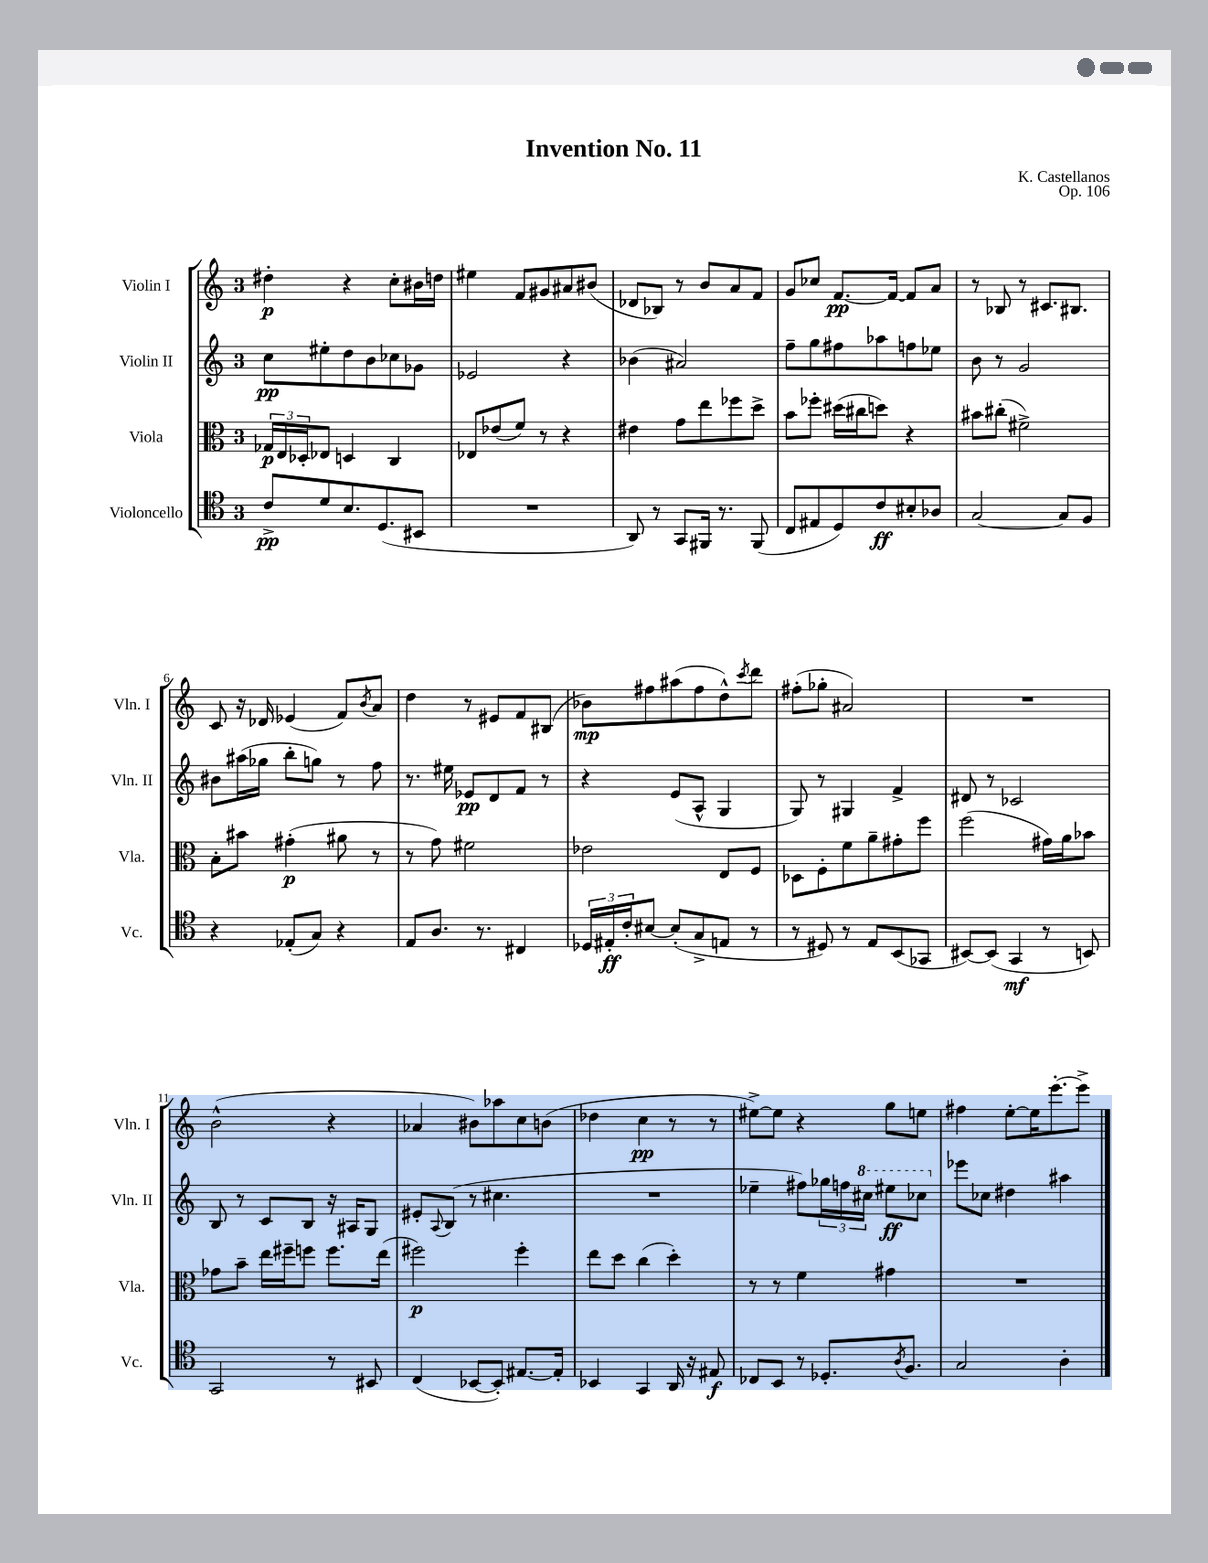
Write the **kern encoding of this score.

**kern	**dynam	**kern	**dynam	**kern	**dynam	**kern	**dynam
*part4	*part4	*part3	*part3	*part2	*part2	*part1	*part1
*staff4	*staff4	*staff3	*staff3	*staff2	*staff2	*staff1	*staff1
*I"Violoncello	*	*I"Viola	*	*I"Violin II	*	*I"Violin I	*
*I'Vc.	*	*I'Vla.	*	*I'Vln. II	*	*I'Vln. I	*
*clefC4	*	*clefC3	*	*clefG2	*	*clefG2	*
*k[]	*	*k[]	*	*k[]	*	*k[]	*
*M3/4	*	*M3/4	*	*M3/4	*	*M3/4	*
=1	=1	=1	=1	=1	=1	=1	=1
8c^/L	pp	24G-X/LL	p	8cc\L	pp	4dd#X'\	p
.	.	24E/	.	.	.	.	.
.	.	24D-X'/J	.	.	.	.	.
8d/	.	8E-X/J	.	8ee#X'\	.	.	.
8.B/	.	4Dn/	.	8dd\	.	4r	.
.	.	.	.	8b\	.	.	.
(8.D/	.	.	.	.	.	.	.
.	.	4C/	.	8cc-X\	.	8cc'\L	.
8BB#X/J	.	.	.	8g-X\J	.	16b#X\L	.
.	.	.	.	.	.	16ddn\JJ	.
=2	=2	=2	=2	=2	=2	=2	=2
2.r	.	8E-X/L	.	2e-X/	.	4ee#X\	.
.	.	(8e-X/	.	.	.	.	.
.	.	8f/J)	.	.	.	8f/L	.
.	.	8r	.	.	.	8g#X/	.
.	.	4r	.	4r	.	8a#X/	.
.	.	.	.	.	.	(8b#X/J	.
=3	=3	=3	=3	=3	=3	=3	=3
8AA/)	.	4e#X\	.	(4b-X\	.	8d-X/L	.
8r	.	.	.	.	.	8B-X/J)	.
8GG/L	.	8g\L	.	2a#X/)	.	8r	.
16FF#X/Jk	.	8ee\	.	.	.	8b/L	.
8.r	.	.	.	.	.	.	.
.	.	8ff-X\	.	.	.	8a/	.
(8FF#/	.	8dd^\J	.	.	.	8f/J	.
=4	=4	=4	=4	=4	=4	=4	=4
8C/L	.	8b\L	.	8ff~\L	.	8g/L	.
8E#X/	.	8ff-X'\J	.	8gg\	.	8cc-X/J	.
8D/)	.	(16dd#X\LL	.	8ff#X\	.	[8.f/L	pp
.	.	16cc#X\J	.	.	.	.	.
8c/	ff	8ddn\J)	.	8aa-X\	.	.	.
.	.	.	.	.	.	16f/Jk_	.
8B#X'/	.	4r	.	8ffn\	.	8f/L]	.
8A-X/J	.	.	.	8ee-X\J	.	8a/J	.
=5	=5	=5	=5	=5	=5	=5	=5
[2G/	.	8b#X\L	.	8b\	.	8r	.
.	.	(8cc#X'\J	.	8r	.	8B-X/	.
.	.	2f#X^\)	.	2g/	.	8r	.
.	.	.	.	.	.	8.c#X/L	.
8G/L]	.	.	.	.	.	.	.
.	.	.	.	.	.	8.B#X/J	.
8F/J	.	.	.	.	.	.	.
!!LO:LB:g=z
=6	=6	=6	=6	=6	=6	=6	=6
4r	.	8B'\L	.	8b#X\L	.	8c/	.
.	.	8b#X\J	.	(16aa#X\L	.	16r	.
.	.	.	.	16gg-X\JJ	.	16d-X/	.
(8E-X'/L	.	(4g#X'\	p	8bb'\L	.	(4e-X/	.
8G/J)	.	.	.	8ggn\J)	.	.	.
4r	.	8a#X\	.	8r	.	8f/L)	.
.	.	.	.	.	.	8qb/	.
.	.	8r	.	8ff\	.	8a/J	.
=7	=7	=7	=7	=7	=7	=7	=7
8E/L	.	8r	.	8.r	.	4dd\	.
8.A/J	.	8g\)	.	.	.	.	.
.	.	.	.	16ee#X\	.	.	.
.	.	2f#X\	.	8e-X/L	pp	8r	.
8.r	.	.	.	.	.	.	.
.	.	.	.	8d/	.	8e#X/L	.
4C#X/	.	.	.	8f/J	.	8f/	.
.	.	.	.	8r	.	(8B#X/J	.
=8	=8	=8	=8	=8	=8	=8	=8
24D-X/LL	.	2e-X\	.	4r	.	8b-X\L)	mp
24E#X'/	ff	.	.	.	.	.	.
24c'/J	.	.	.	.	.	.	.
[8B#X/J	.	.	.	.	.	8ff#X\	.
(8B#'/L]	.	.	.	(8e/L	.	(8aa#X\	.
8G^/	.	.	.	8A^^/J	.	8ff#\	.
8En/J	.	8E/L	.	4G/	.	8dd^^\)	.
.	.	.	.	.	.	8qccc/	.
8r	.	8F/J	.	.	.	8ddd\J	.
=9	=9	=9	=9	=9	=9	=9	=9
8r	.	8D-X\L	.	8G/)	.	(8ff#X'\L	.
8D#X/)	.	8F'\	.	8r	.	8gg-X'\J	.
8r	.	8f\	.	4G#X/	.	2a#X/)	.
8E/L	.	8a~\	.	.	.	.	.
(8BB/	.	8g#X'\	.	4f^/	.	.	.
8GG-X/J	.	8ff\J	.	.	.	.	.
=10	=10	=10	=10	=10	=10	=10	=10
[8BB#X/L)	.	(2ff\	.	8d#X/	.	2.r	.
(8BB#/J]	.	.	.	8r	.	.	.
4GG/	mf	.	.	2c-X/	.	.	.
8r	.	16g#X\LL)	.	.	.	.	.
.	.	16a\J	.	.	.	.	.
8BBn/)	.	8b-X\J	.	.	.	.	.
!!LO:LB:g=z
=11	=11	=11	=11	=11	=11	=11	=11
2GG/	.	8g-X\L	.	8B/	.	(2b^^\	.
.	.	8b~\J	.	8r	.	.	.
.	.	16ee\LL	.	8c/L	.	.	.
.	.	16ff#X~\J	.	.	.	.	.
.	.	8ffn\J	.	8B/J	.	.	.
8r	.	8.ff\L	.	16r	.	4r	.
.	.	.	.	16A#X/KL	.	.	.
8BB#X/	.	.	.	8G/J	.	.	.
.	.	(16ee\Jk	.	.	.	.	.
=12	=12	=12	=12	=12	=12	=12	=12
(4C/	.	2ff#X\)	p	8e#X'/L	.	4a-X/	.
.	.	.	.	8qqA/	.	.	.
.	.	.	.	(8B/J	.	.	.
[8BB-X/L	.	.	.	8r	.	8b#X\L)	.
8BB-'/J])	.	.	.	4.cc#X\	.	8aa-X\	.
[8.E#X/L	.	4ff#'\	.	.	.	8cc\	.
.	.	.	.	.	.	(8bn\J	.
16E#'/Jk]	.	.	.	.	.	.	.
=13	=13	=13	=13	=13	=13	=13	=13
4BB-X/	.	8ee\L	.	2.r	.	4dd-X\	.
.	.	8dd\J	.	.	.	.	.
4GG/	.	(4cc\	.	.	.	4cc\	pp
16AA/	.	4dd'\)	.	.	.	8r	.
16r	.	.	.	.	.	.	.
8E#X/	f	.	.	.	.	8r	.
=14	=14	=14	=14	=14	=14	=14	=14
8C-X/L	.	8r	.	4ee-X~\	.	[8ee#X^\L)	.
8BB/J	.	8r	.	.	.	8ee#\J]	.
8r	.	4f\	.	8ff#X\L)	.	4r	.
8.D-X'/L	.	.	.	24gg-X\L	.	.	.
.	.	.	.	24ffn\	.	.	.
*	*	*	*	*8va	*	*	*
.	.	.	.	24ccc#X\JJ	.	.	.
.	.	4g#X\	.	8eee#X\L	ff	8gg\L	.
8qA/	.	.	.	.	.	.	.
8.F/J	.	.	.	.	.	.	.
.	.	.	.	8ccc-X\J	.	8een\J	.
=15	=15	=15	=15	=15	=15	=15	=15
*	*	*	*	*X8va	*	*	*
2G/	.	2.r	.	8eee-X\L	.	4ff#X\	.
.	.	.	.	8cc-X\J	.	.	.
.	.	.	.	4dd#X\	.	[8ee'\L	.
.	.	.	.	.	.	16ee\K]	.
.	.	.	.	.	.	[8.eee'\	.
4A'\	.	.	.	4aa#X\	.	.	.
.	.	.	.	.	.	8eee^\J]	.
==	==	==	==	==	==	==	==
*-	*-	*-	*-	*-	*-	*-	*-
